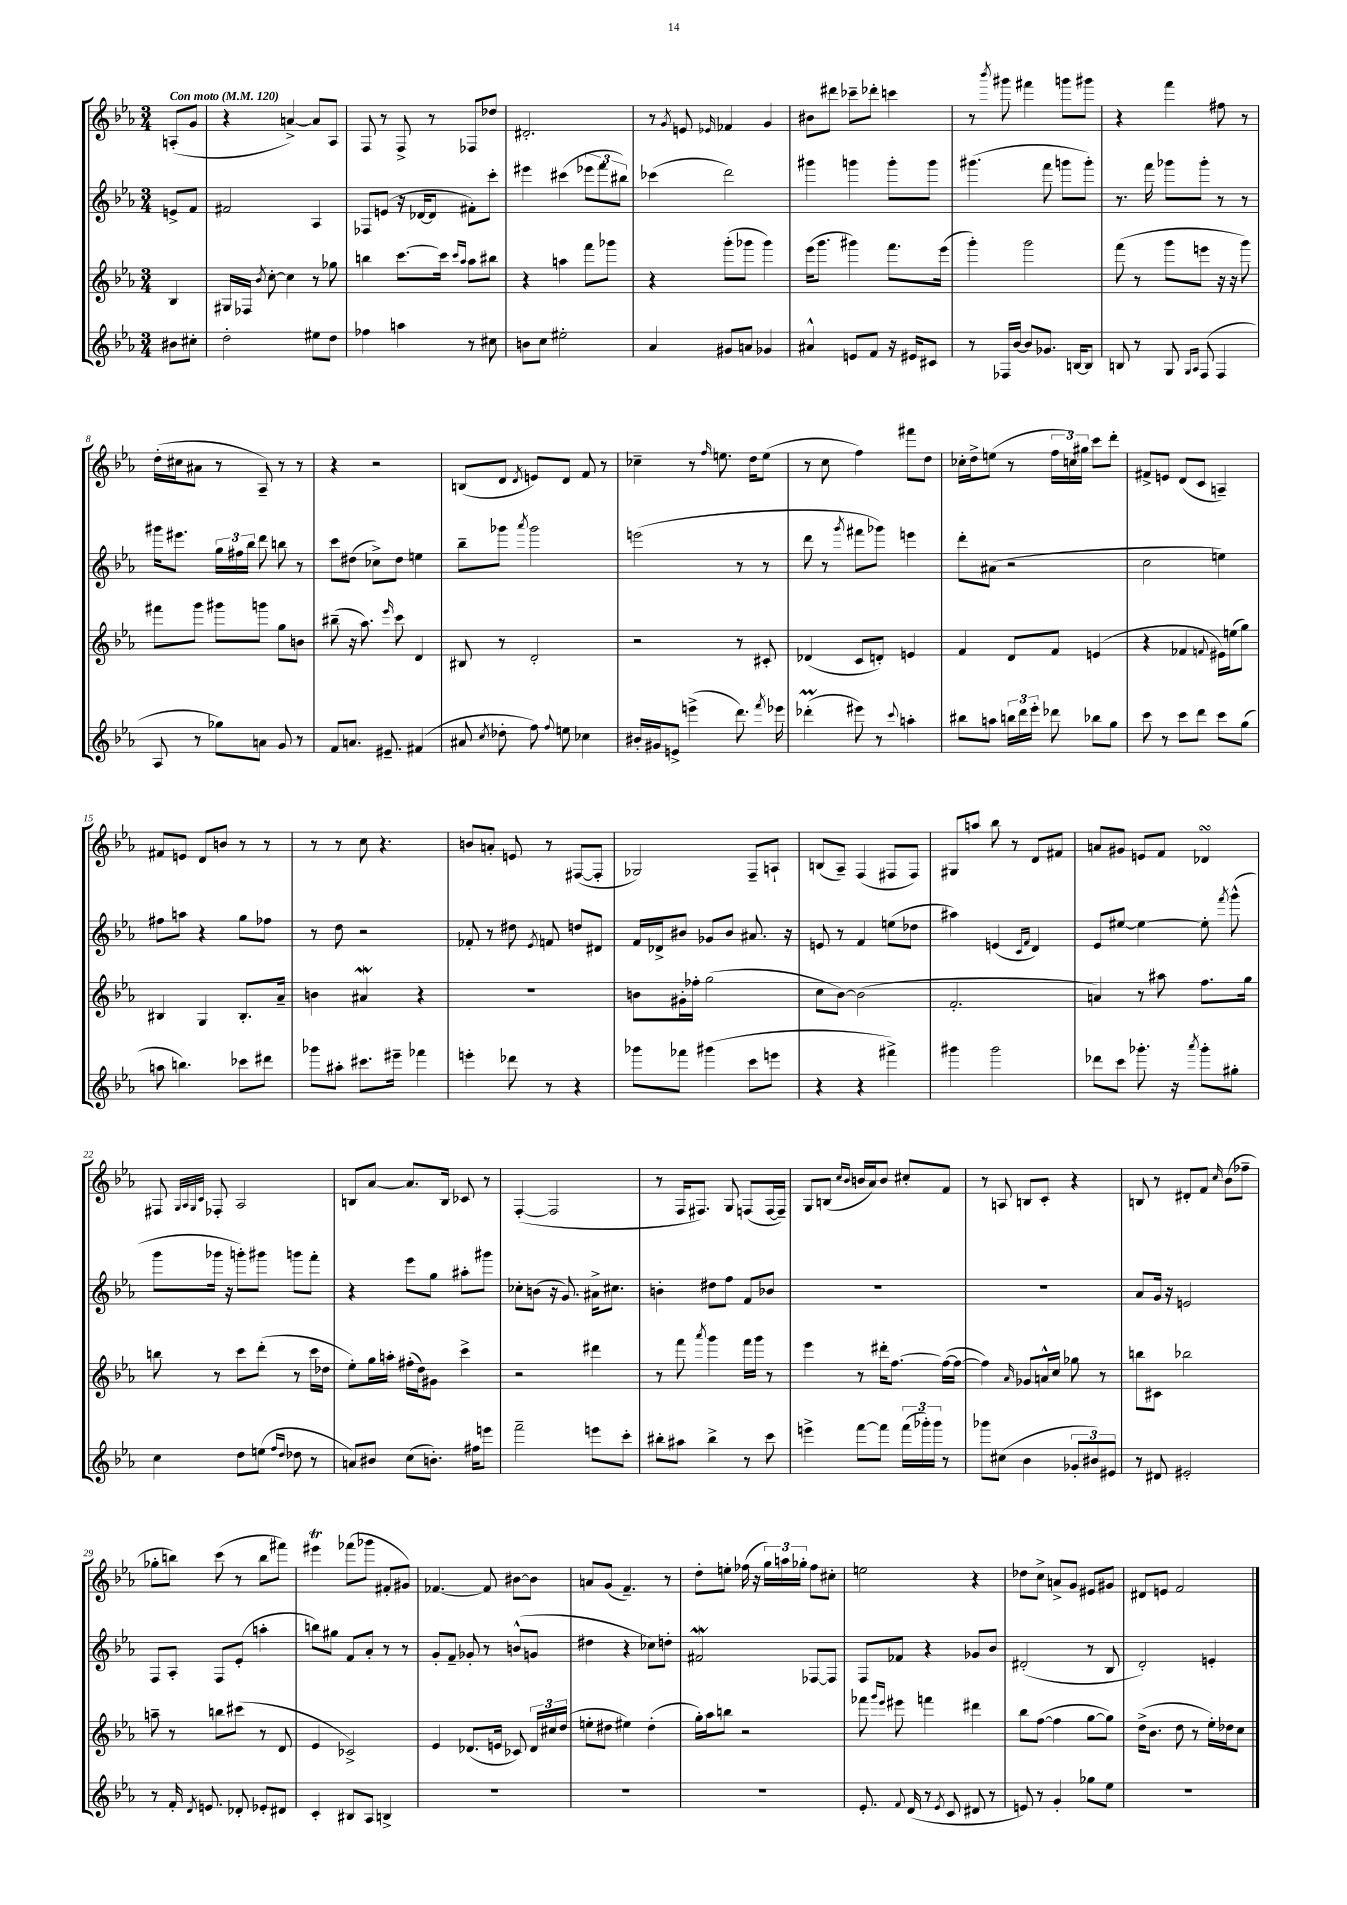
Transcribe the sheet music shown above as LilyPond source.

<<
\new StaffGroup <<
\new Staff = "s0" {
    \clef treble \key ees \major \numericTimeSignature \time 3/4 \partial 4 \tempo "Con moto" 4 = 120
    \autoBeamOff a8[-.( g'8] |
    r4 a'4~->) a'8[ aes8] |
    f8 r8 f8-> r8 fes8[ des''8] |
    dis'2.-. |
    r8 \acciaccatura { g'8 } e'8 \grace { ees'16 } fes'4 g'4 |
    bis'8[ dis'''8] ces'''8[-- des'''8]-. c'''4 |
    r8 \acciaccatura { bes'''8 } gis'''8 fis'''4 g'''8[ gis'''8] |
    r4 f'''4 fis''8 r8 |
    d''16[-.( cis''16 ais'8] r8 aes8--) r8 r8 |
    r4 r2 |
    b8[( d'8] \acciaccatura { d'8 } e'8[) d'8] f'8 r8 |
    ces''4-- r8 \grace { f''16 } e''8. d''16[ e''8]( |
    r8 c''8 f''4) fis'''8[ d''8] |
    ces''16[-. d''16-> e''8]( r8 \tuplet 3/2 { f''16[ c''16) gis''16] } c'''8[ d'''8]-. |
    fis'8[-> e'8] d'8[( c'8] a4--) |
    fis'8[ e'8] d'8[ b'8] r8 r8 |
    r8 r8 c''8 r4. |
    b'8[ a'8]-. e'8 r8 fis8[~( fis8]-. |
    ges2) f8[-- a8]-! |
    b8[( aes8]--) f4( fis8[ fis8]) |
    gis8[ a''8] bes''8 r8 d'8[ fis'8] |
    a'8[ gis'8] e'8[ f'8] des'4\turn |
    fis8 \grace { g32[ aes32 g32 c'32] } fes8-. aes2 |
    b8[ aes'8]~ aes'8.[ b16] ces'8 r8 |
    f4~-.( f2 |
    r8 f16[ fis8.]) g8 f8[( f16~ f16]--) |
    g8[ b8]( \grace { c''16[ bes'16] } b'16[ aes'16) b'8] cis''8[-. f'8] |
    r8 a8 b8[ c'8]-. r4 |
    b8 r8 dis'8[-. f'8] \grace { c''16 } bes'8[( fes''8]-- |
    ges''8[-. b''8]) c'''8( r8 b''8[ fis'''8]) |
    eis'''4\trill fes'''8[( ges'''8] fis'8[-. gis'8]) |
    fes'4.~ fes'8 bis'8[~ bis'8] |
    a'8[ g'8]( f'4.--) r8 |
    d''8[-. e''8]-. fes''16( r16 \tuplet 3/2 { g''16[) a''16 ges''16]-. } fes''8[ cis''8]-. |
    e''2 r4 |
    des''8[ c''8]-> a'8[-> g'8] eis'8[ gis'8] |
    dis'8[ e'8] f'2 \bar "|." |
}
\new Staff = "s1" {
    \clef treble \key ees \major \numericTimeSignature \time 3/4 \partial 4
    \autoBeamOff e'8[-> f'8] |
    fis'2 aes4 |
    fes8[ e'8]( r16 des'16[~ des'8] fis'8[-.) c'''8]-. |
    eis'''4 cis'''4( \tuplet 3/2 { ees'''8[ f'''8 bis''8]) } |
    ces'''4( d'''2) |
    gis'''4 g'''4 g'''8[-. g'''8] |
    gis'''4.( f'''8 g'''8[ g'''8]-.) |
    r8. f'''16 ges'''8[ ges'''8]-. r8 r8 |
    gis'''16[ eis'''8.] \tuplet 3/2 { g''16[ fis''16 bes''16] } d'''8 b''8 r8 |
    c'''8[ dis''8]( ces''8[->) dis''8] e''4 |
    bes''8[-- ges'''8] \acciaccatura { aes'''8 } ges'''2 |
    e'''2( r8 r8 |
    d'''8 r8 \acciaccatura { g'''8 } fis'''8[ ges'''8]) e'''4 |
    d'''8[-. ais'8]( r2 |
    c''2 e''4) |
    fis''8[ a''8] r4 g''8[ fes''8] |
    r8 d''8 r2 |
    fes'8-. r8 dis''8 \acciaccatura { ees'8 } f'8 d''8[ dis'8] |
    f'16[ des'16-> bis'8] ges'8[ bis'8] ais'8. r16 |
    e'8 r8 f'4 e''8[( des''8] |
    ais''4) e'4( \grace { c'16[ f'16] } d'4) |
    ees'8[ eis''8]~ eis''4~ eis''8-. \acciaccatura { f'''8 } g'''8-^( |
    g'''8[ ges'''16] r16 g'''8[-.) gis'''8] g'''8[ f'''8]-. |
    r4 ees'''8[ g''8] ais''8[-. gis'''8] |
    ces''8[-. b'8]( r16 g'8.) ais'16[-> cis''8.] |
    b'4-. dis''8[ f''8] f'8[ bes'8] |
    R2. |
    R2. |
    aes'8[ g'16] r16 e'2 |
    f8[ aes8]-. f8[ ees'8]-.( a''4-. |
    b''8[) gis''8] f'8[ aes'8]-. r8 r8 |
    g'8[-. f'8]-- ges'8-. r8 b'8[-^( g'8] |
    dis''4 r4 ces''8[) d''8]-. |
    fis'2\mordent fes8[~ fes8] |
    f8[ fes'8] r4 ges'8[ bes'8] |
    dis'2-.( r8 bes8 |
    d'2-.) e'4-. \bar "|." |
}
\new Staff = "s2" {
    \clef treble \key ees \major \numericTimeSignature \time 3/4 \partial 4
    \autoBeamOff bes4 |
    gis16[ fes16] \acciaccatura { bes'8 } c''8~-. c''4 r8 ges''8 |
    b''4 c'''8.[~ c'''16] \grace { c'''16[ aes''16] } aes''8[ bis''8] |
    r4 a''4 f'''8[ ges'''8] |
    r4 g'''8[-.( ges'''8] ges'''4) |
    ees'''16[( g'''8.] gis'''4) f'''8.[ ees'''16]( |
    g'''4-.) g'''2 |
    f'''8( r8 g'''8[ e'''8] r16 r16 g'''8) |
    fis'''8[ g'''8] gis'''8[ g'''8] g''8[ b'8] |
    bis''8--( r16 aes''8.) \grace { ees'''16 } c'''8 d'4 |
    bis8 r8 d'2-. |
    r2 r8 cis'8-. |
    des'4( c'8[ d'8]-.) e'4 |
    f'4 d'8[ f'8] e'4( |
    r4 fes'4 \appoggiatura { f'8 } eis'16[) e''16( g''8]) |
    bis4 g4 bis8.[-. aes'16]-- |
    b'4 ais'4\mordent r4 |
    R2. |
    b'8[ gis'16-. fes''16]-. g''2( |
    c''8[ bes'8]~) bes'2( |
    f'2.-. |
    a'4) r8 ais''8 f''8.[ g''16] |
    b''8 r8 c'''8[ d'''8]-.( r8 c'''16[ des''16] |
    ees''8[-.) g''16 a''16]-. fis''16[-.( d''16) gis'8] c'''4-> |
    r2 dis'''4 |
    r8 f'''8 \acciaccatura { aes'''8 } g'''4 f'''16[ g'''16] r8 |
    ees'''4 r8 dis'''16[-. f''8.]~ f''16[~( f''16]~ |
    f''4) \grace { aes'16 } ges'8[ a'16-^ c''16] ges''8 r8 |
    b''8[ cis'8] bes''2 |
    a''8-- r8 b''8[ cis'''8]( r8 d'8 |
    ees'4 ces'2->) |
    ees'4 des'8.[( e'16] ces'8) \tuplet 3/2 { des'16[ cis''16 d''16]( } |
    e''8[-. dis''8] eis''4) dis''4-.( |
    g''16[-.) aes''16 b''8] r2 |
    fes'''8 \grace { g'''16[ ees'''16] } eis'''8 f'''4 dis'''4 |
    bes''8[ f''8]~( f''4 g''8[~ g''8]) |
    d''16[->( bes'8.] d''8 r8 ees''16[-.) des''16 c''8] \bar "|." |
}
\new Staff = "s3" {
    \clef treble \key ees \major \numericTimeSignature \time 3/4 \partial 4
    \autoBeamOff bis'8[ cis''8]-. |
    d''2-. eis''8[ d''8] |
    fes''4 a''4 r8 cis''8 |
    b'8[ c''8] eis''2-. |
    aes'4 gis'8[ a'8] ges'4 |
    ais'4-^ e'8[ f'8] r16 eis'16[ cis'8] |
    r8 fes16[ bes'16]~ bes'8[ ges'8.] b16[~ b8] |
    b8 r8 g8 \grace { g16[ aes16] } f8( f4 |
    aes8 r8 ges''8[) a'8] g'8 r8 |
    f'8[ a'8.] eis'8.-- fis'4( |
    ais'8 \acciaccatura { c''8 } des''8-. f''8) \appoggiatura { f''8 } e''8 ces''4 |
    bis'16[-. gis'16 e'8]-> e'''4->( d'''8.) \acciaccatura { f'''8 } ees'''16 |
    des'''4-.\prall( eis'''8) r8 \appoggiatura { c'''8 } a''4-. |
    bis''8[ a''8] \tuplet 3/2 { b''16[ d'''16 ees'''16]-. } des'''8 bes''8[ g''8] |
    c'''8 r8 c'''8[ d'''8] c'''8[ g''8]( |
    a''8 b''4.) ces'''8[ dis'''8] |
    ges'''8[ ais''8]-. cis'''8.[ eis'''16]-- fes'''4 |
    e'''4-. des'''8 r8 r4 |
    ges'''8[ fes'''8] gis'''4( c'''8[ e'''8] |
    r4 r4 fis'''4->) |
    gis'''4 gis'''2 |
    des'''8[ c'''8] ges'''8.-. r16 \acciaccatura { aes'''8 } ges'''8[-. gis''8]-. |
    c''4 d''8[ e''8]( \grace { f''16[ d''16] } des''8 r8 |
    a'8[) bis'8] c''8[( b'8.]-.) fis''16[ e'''8] |
    f'''2-- e'''8[ c'''8]-. |
    bis''8[-. ais''8] bis''4-> r8 c'''8 |
    e'''4-> f'''8[~ f'''8] \tuplet 3/2 { f'''16[( ges'''16-.) ges'''16] } r8 |
    ges'''8[ cis''8]( bes'4 \tuplet 3/2 { ges'8[-. bis'8) eis'8] } |
    r8 dis'8 eis'2-. |
    r8 f'16-. \acciaccatura { d'8 } e'8. des'8-. ees'8[-. dis'8] |
    c'4-. bis8[ aes8] b4-> |
    R2. |
    R2. |
    R2. |
    ees'8.-. \appoggiatura { f'8 } d'16( r8 \acciaccatura { ees'8 } c'8 dis'8 r8 |
    e'8) r8 g'4-. ges''8[ ees''8] |
    R2. \bar "|." |
}
>>
>>
